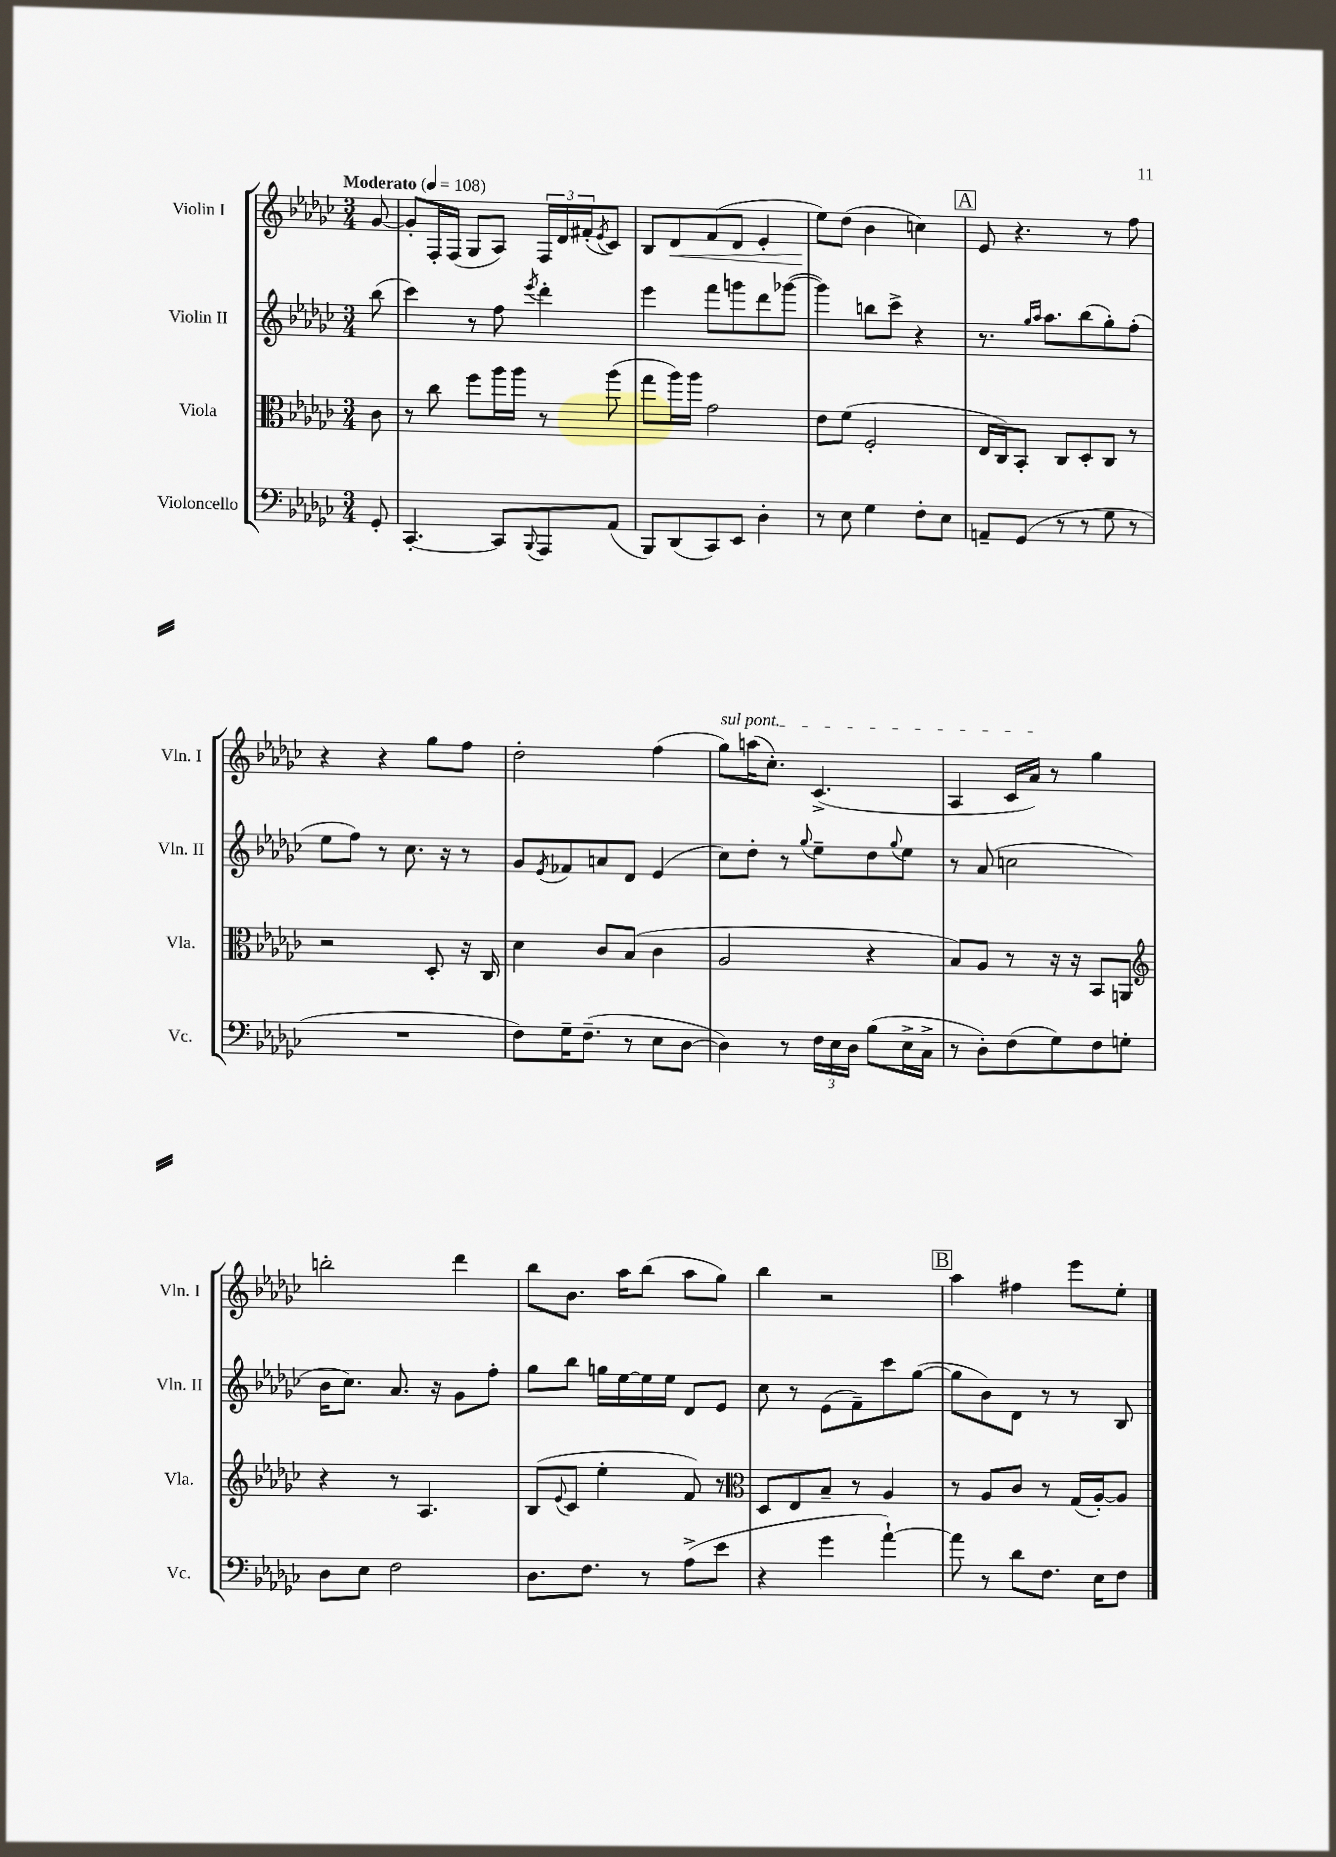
<<
\new StaffGroup <<
\new Staff = "s0" \with { instrumentName = "Violin I" shortInstrumentName = "Vln. I" } {
    \clef treble \key ges \major \numericTimeSignature \time 3/4 \partial 8 \tempo "Moderato" 4 = 108
    ges'8~ |
    ges'8-. f16-. f16( ges8 aes8) \tuplet 3/2 { f16 des'16 fis'16-.( } \acciaccatura { ees'8 } ces'8) |
    bes8 des'8\< f'8( des'8 ees'4-. |
    ees''8\!) des''8( bes'4 c''4) |
    \mark \markup { \box "A" } ees'8 r4. r8 f''8 |
    r4 r4 ges''8 f''8 |
    des''2-. f''4( |
    \once \override TextSpanner.bound-details.left.text = \markup { \italic "sul pont." } ges''8\startTextSpan) a''16( ces''8.-.) ces'4.->( |
    aes4 ces'16 aes'16\stopTextSpan) r8 ges''4 |
    b''2-. des'''4 |
    bes''8 bes'8. aes''16 bes''8( aes''8 ges''8) |
    bes''4 r2 |
    \mark \markup { \box "B" } aes''4 fis''4 ees'''8 ees''8-. \bar "|." |
}
\new Staff = "s1" \with { instrumentName = "Violin II" shortInstrumentName = "Vln. II" } {
    \clef treble \key ges \major \numericTimeSignature \time 3/4 \partial 8
    bes''8( |
    ces'''4) r8 f''8 \acciaccatura { ees'''8 } des'''4-. |
    ees'''4 f'''8 g'''8 des'''8 ges'''8~( |
    ges'''4) b''8 ces'''8-> r4 |
    \mark \markup { \box "A" } r8. \grace { ges''16 aes''16 } aes''8. bes''8( ges''8-.) f''8-.( |
    ees''8 f''8) r8 ces''8. r16 r8 |
    ges'8 \acciaccatura { ees'8 } fes'8 a'8 des'8 ees'4( |
    ces''8) des''8-. r8 \appoggiatura { ges''8 } ees''8-- des''8 \appoggiatura { ges''8 } ees''8 |
    r8 aes'8( c''2 |
    bes'16 ces''8.) aes'8. r16 ges'8 f''8-. |
    ges''8 bes''8 g''16 ees''16~ ees''16 ees''16 des'8 ees'8 |
    ces''8 r8 ees'8( f'8--) ces'''8 ges''8~( |
    \mark \markup { \box "B" } ges''8 bes'8) des'8 r8 r8 bes8 \bar "|." |
}
\new Staff = "s2" \with { instrumentName = "Viola" shortInstrumentName = "Vla." } {
    \clef alto \key ges \major \numericTimeSignature \time 3/4 \partial 8
    ces'8 |
    r8 ces''8 f''8 aes''16 aes''16 r8 aes''8( |
    ges''8 aes''16) aes''16 ges'2 |
    ees'8 f'8( f2-. |
    \mark \markup { \box "A" } ees16 ces16) bes,8-. ces8 des8-. ces8 r8 |
    r2 des8-. r16 ces16 |
    des'4 ces'8 bes8( ces'4 |
    aes2 r4 |
    bes8) aes8 r8 r16 r16 bes,8 a,8 |
    \clef treble r4 r8 aes4. |
    bes8( \appoggiatura { ees'8 } ces'8 ees''4-. f'8) r8 |
    \clef alto des8 ees8 bes8-- r8 aes4 |
    \mark \markup { \box "B" } r8 aes8 ces'8 r8 ges16( aes16~-.) aes8 \bar "|." |
}
\new Staff = "s3" \with { instrumentName = "Violoncello" shortInstrumentName = "Vc." } {
    \clef bass \key ges \major \numericTimeSignature \time 3/4 \partial 8
    ges,8-. |
    ces,4.~-. ces,8 \appoggiatura { bes,,8 } aes,,8 aes,8( |
    bes,,8) des,8( ces,8) ees,8 des4-. |
    r8 ees8 ges4 f8-. ees8 |
    \mark \markup { \box "A" } a,8-- ges,8( r8 r8 ges8 r8 |
    R2. |
    f8) ges16-- f8.--( r8 ees8 des8~ |
    des4) r8 \tuplet 3/2 { f16 ees16 des16 } bes8( ees16-> ces16-> |
    r8 des8-.) f8( ges8) f8 g8-. |
    des8 ees8 f2 |
    des8. f8. r8 aes8->( ees'8 |
    r4 ges'4 aes'4~-!) |
    \mark \markup { \box "B" } aes'8 r8 des'8 f8. ees16 f8 \bar "|." |
}
>>
>>
\layout { \context { \Score \remove "Bar_number_engraver" } }
